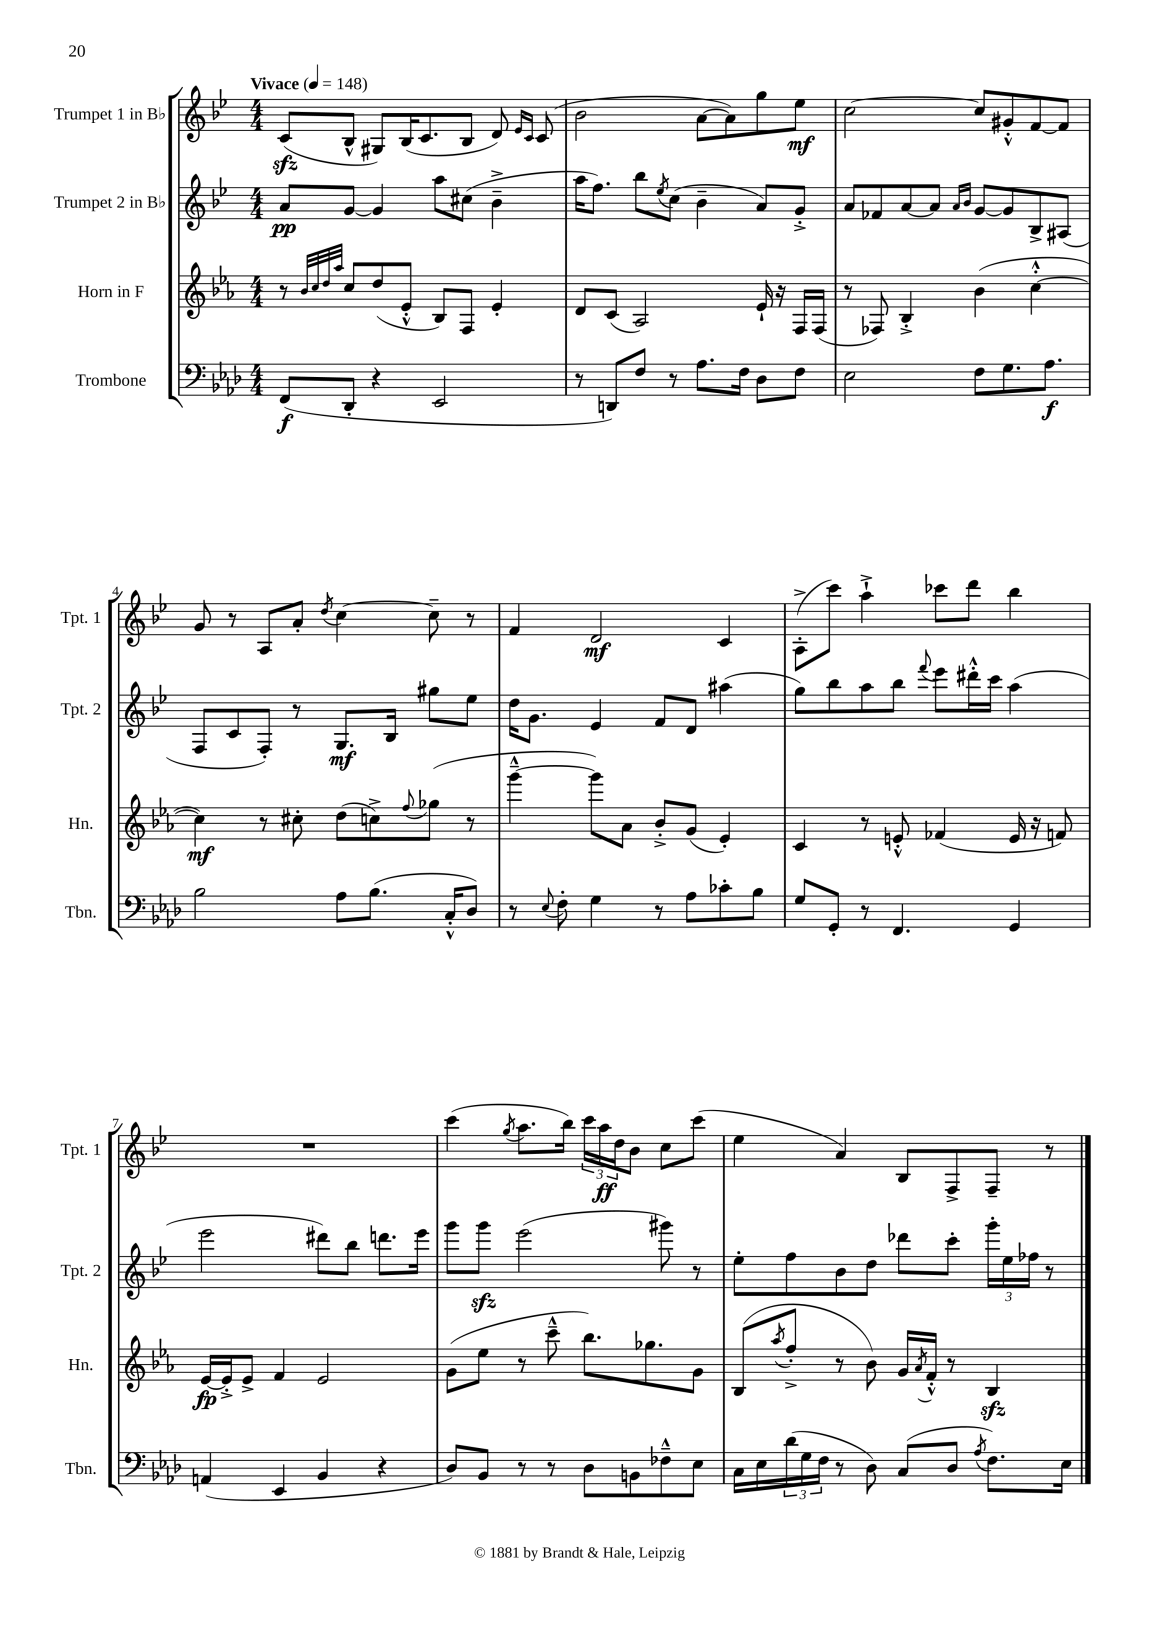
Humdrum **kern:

**kern	**dynam	**kern	**dynam	**kern	**dynam	**kern	**dynam
*part4	*part4	*part3	*part3	*part2	*part2	*part1	*part1
*staff4	*staff4	*staff3	*staff3	*staff2	*staff2	*staff1	*staff1
*I"Trombone	*	*I"Horn in F	*	*I"Trumpet 2 in B♭	*	*I"Trumpet 1 in B♭	*
*I'Tbn.	*	*I'Hn.	*	*I'Tpt. 2	*	*I'Tpt. 1	*
*clefF4	*	*clefG2	*	*clefG2	*	*clefG2	*
*k[b-e-a-d-]	*	*k[b-e-a-]	*	*k[b-e-]	*	*k[b-e-]	*
*M4/4	*	*M4/4	*	*M4/4	*	*M4/4	*
*MM148	*	*MM148	*	*MM148	*	*MM148	*
=1	=1	=1	=1	=1	=1	=1	=1
!	!	!	!	!	!	!LO:TX:a:B:t=Vivace	!
(8FF/L	f	8r	.	8a/L	pp	(8czz/L	.
.	.	32qqb-/LLL	.	.	.	.	.
.	.	32qqcc/	.	.	.	.	.
.	.	32qqdd/	.	.	.	.	.
.	.	32qqaa-/JJJ	.	.	.	.	.
8DD-'/J	.	8cc/L	.	[8g/J	.	8B-^^/J	.
4r	.	(8dd/	.	4g/]	.	8G#X/L)	.
.	.	8e-'^^/J	.	.	.	(16B-/K	.
.	.	.	.	.	.	8.c/	.
2EE-/	.	8B-/L)	.	8aa\L	.	.	.
.	.	8F/J	.	(8cc#X\J	.	8B-/J	.
.	.	4e-'/	.	4b-~^\	.	8d/)	.
.	.	.	.	.	.	16qqe-/LL	.
.	.	.	.	.	.	16qqc/JJ	.
.	.	.	.	.	.	(8c/	.
=2	=2	=2	=2	=2	=2	=2	=2
8r	.	8d/L	.	16aa\KL	.	2b-\	.
.	.	.	.	8.ff\J)	.	.	.
8DDn/L)	.	(8c/J	.	.	.	.	.
8F/J	.	2A-/)	.	8bb-\L	.	.	.
.	.	.	.	8qee-/	.	.	.
8r	.	.	.	(8cc\J	.	.	.
8.A-\L	.	.	.	4b-~\	.	[8a\L	.
.	.	.	.	.	.	8a\])	.
16F\Jk	.	.	.	.	.	.	.
8D-\L	.	16e-`/	.	8a/L)	.	8gg\	.
.	.	16r	.	.	.	.	.
8F\J	.	16F/LL	.	8g'^/J	.	8ee-\J	mf
.	.	(16F/JJ	.	.	.	.	.
=3	=3	=3	=3	=3	=3	=3	=3
2E-\	.	8r	.	8a/L	.	[2cc\	.
.	.	8F-X/)	.	8f-X/	.	.	.
.	.	4B-'^/	.	[8a/	.	.	.
.	.	.	.	8a/J]	.	.	.
.	.	.	.	16qqa/LL	.	.	.
.	.	.	.	16qqb-/JJ	.	.	.
8F\L	.	(4b-\	.	[8g/L	.	8cc/L]	.
8.G\	.	.	.	8g/]	.	8g#X'^^/	.
.	.	[4cc'^^\	.	8B-^/	.	[8f/	.
8.A-\J	f	.	.	.	.	.	.
.	.	.	.	(8A#X/J	.	8f/J]	.
!!LO:LB:g=z
=4	=4	=4	=4	=4	=4	=4	=4
2B-\	.	4cc\])	mf	8F/L	.	8g/	.
.	.	.	.	8c/	.	8r	.
.	.	8r	.	8F'/J)	.	8A/L	.
.	.	8cc#X'\	.	8r	.	8a'/J	.
.	.	.	.	.	.	8qdd/	.
8A-\L	.	(8dd\L	.	8.G/L	mf	[4cc\	.
(8.B-\J	.	8ccn^\)	.	.	.	.	.
.	.	.	.	16B-/Jk	.	.	.
.	.	8qqff/	.	.	.	.	.
.	.	(8gg-X\J	.	8gg#X\L	.	8cc~\]	.
16C'^^/KL	.	.	.	.	.	.	.
8D-/J)	.	8r	.	8ee-\J	.	8r	.
=5	=5	=5	=5	=5	=5	=5	=5
8r	.	[4ggg~^^\	.	16dd\KL	.	4f/	.
.	.	.	.	8.g\J	.	.	.
8qqE-/	.	.	.	.	.	.	.
8F'\	.	.	.	.	.	.	.
4G\	.	8ggg\L])	.	4e-/	.	2d/	mf
.	.	8a-\J	.	.	.	.	.
8r	.	8b-'^/L	.	8f/L	.	.	.
8A-\L	.	(8g/J	.	8d/J	.	.	.
8c-X'\	.	4e-'/)	.	(4aa#X\	.	4c/	.
8B-\J	.	.	.	.	.	.	.
=6	=6	=6	=6	=6	=6	=6	=6
8G/L	.	4c/	.	8gg\L)	.	(8A'^\L	.
8GG'/J	.	.	.	8bb-\	.	8ccc\J)	.
8r	.	8r	.	8aa\	.	4aa`^\	.
4.FF/	.	8en'^^/	.	8bb-\J	.	.	.
.	.	.	.	8qqfff/	.	.	.
.	.	(4f-X/	.	8eee-\L	.	8ccc-X\L	.
.	.	.	.	16ddd#X'^^\L	.	8ddd\J	.
.	.	.	.	16ccc\JJ	.	.	.
4GG/	.	16e/	.	(4aa\	.	4bb-\	.
.	.	16r	.	.	.	.	.
.	.	8fn/)	.	.	.	.	.
!!LO:LB:g=z
=7	=7	=7	=7	=7	=7	=7	=7
(4AAn/	.	[16e-/LL	fp	2eee-\	.	1r	.
.	.	16e-'^/J]	.	.	.	.	.
.	.	8e-^/J	.	.	.	.	.
4EE-/	.	4f/	.	.	.	.	.
4BB-/	.	2e-/	.	8ddd#X\L)	.	.	.
.	.	.	.	8bb-\J	.	.	.
4r	.	.	.	8.dddn\L	.	.	.
.	.	.	.	16eee-\Jk	.	.	.
=8	=8	=8	=8	=8	=8	=8	=8
8D-/L)	.	(8g\L	.	8ggg\L	.	(4ccc\	.
8BB-/J	.	8ee-\J	.	8gggzz\J	.	.	.
.	.	.	.	.	.	8qgg/	.
8r	.	8r	.	(2eee-\	.	8.aa\L	.
8r	.	8ccc~^^\	.	.	.	.	.
.	.	.	.	.	.	16bb-\Jk)	.
8D-\L	.	8.bb-\L)	.	.	.	24ccc\LL	.
.	.	.	.	.	.	24aa\	ff
.	.	.	.	.	.	24dd\J	.
8BBn\	.	.	.	.	.	8b-\J	.
.	.	8.gg-X\	.	.	.	.	.
8F-X~^^\	.	.	.	8ggg#X\)	.	8cc\L	.
8E-\J	.	8g\J	.	8r	.	(8ccc\J	.
=9	=9	=9	=9	=9	=9	=9	=9
16C\LL	.	(8B-/L	.	8ee-'\L	.	4ee-\	.
16E-\	.	.	.	.	.	.	.
.	.	8qaa-/	.	.	.	.	.
(24d-\	.	8ff'^/J	.	8ff\	.	.	.
24G\	.	.	.	.	.	.	.
24F\JJ	.	.	.	.	.	.	.
8r	.	8r	.	8b-\	.	4a/)	.
8D-\)	.	8b-\)	.	8dd\J	.	.	.
(8C/L	.	16g/LL	.	8ddd-X\L	.	8B-/L	.
.	.	8qa-/	.	.	.	.	.
.	.	16f'^^/JJ	.	.	.	.	.
8D-/J	.	8r	.	8ccc'\J	.	8F^/	.
8qA-/	.	.	.	.	.	.	.
8.F\L)	.	4B-zz/	.	24ggg'\LL	.	8F~/J	.
.	.	.	.	24ee-\	.	.	.
.	.	.	.	24ff-X\JJ	.	.	.
.	.	.	.	8r	.	8r	.
16E-\Jk	.	.	.	.	.	.	.
==	==	==	==	==	==	==	==
*-	*-	*-	*-	*-	*-	*-	*-
